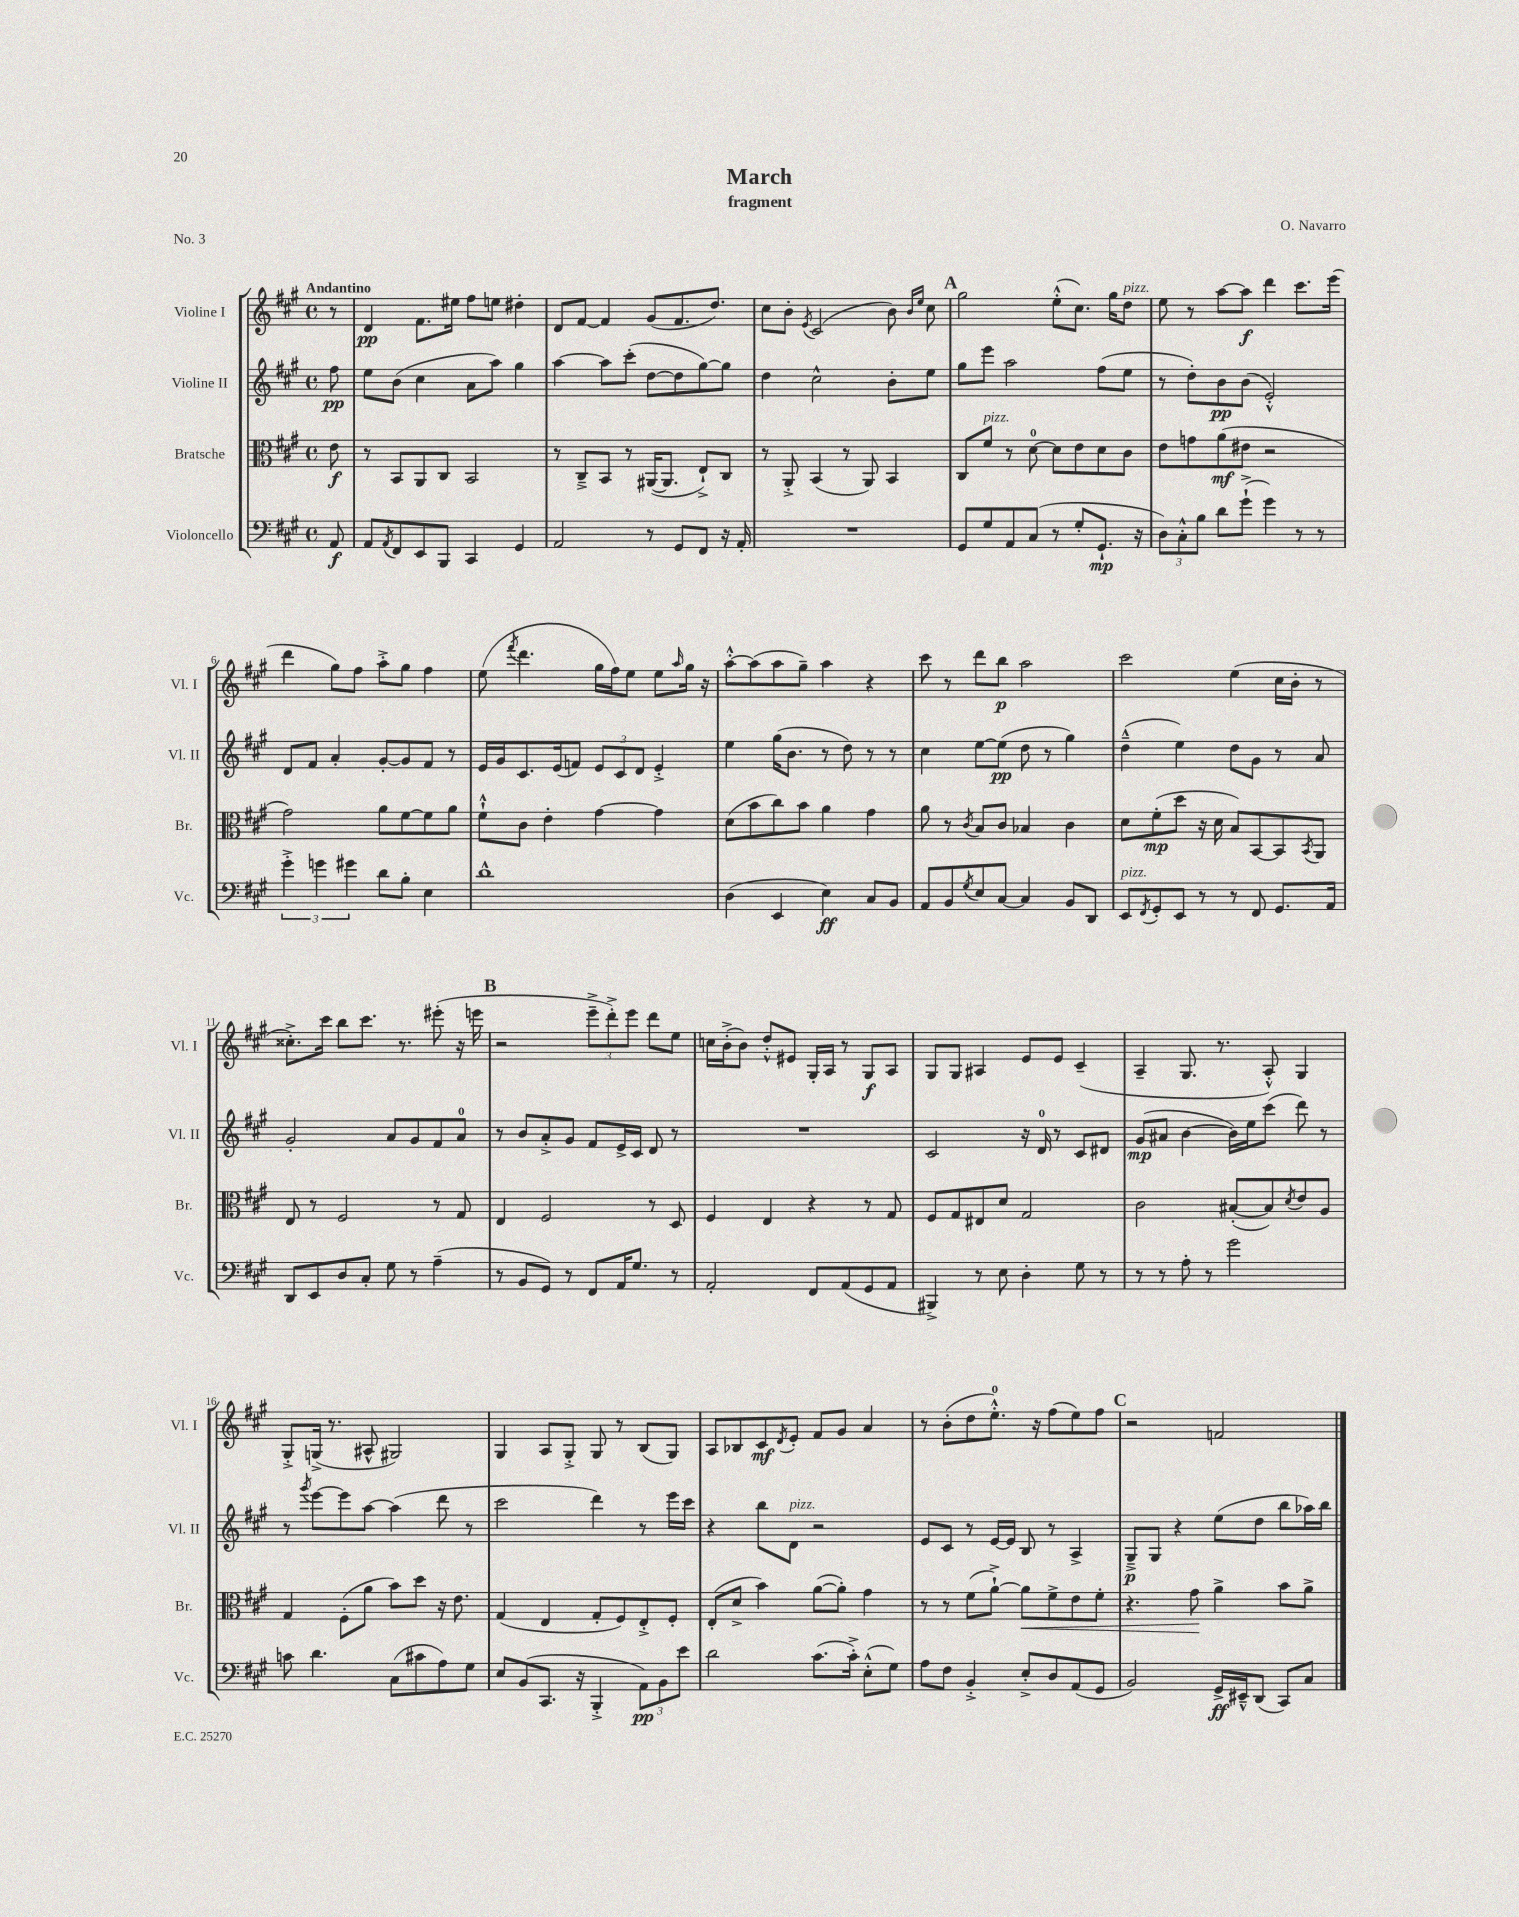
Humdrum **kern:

**kern	**kern	**kern	**kern
*staff4	*staff3	*staff2	*staff1
*clefF4	*clefC3	*clefG2	*clefG2
*k[f#c#g#]	*k[f#c#g#]	*k[f#c#g#]	*k[f#c#g#]
*M4/4	*M4/4	*M4/4	*M4/4
*met(c)	*met(c)	*met(c)	*met(c)
8AA/	8e\	8ff#\	8r
=	=	=	=
8AA/L	8r	8ee\L	4d/
8qAA/	.	.	.
8FF#/	8BB/L	(8b\J	.
8EE/	8AA/	4cc#\	8.f#\L
8BBB/J	8C#/J	.	.
.	.	.	16ee#\Jk
4CC#/	2BB/	8a\L	8ff#\L
.	.	8aa\J)	8ee\J
4GG#/	.	4gg#\	4dd#'\
=	=	=	=
2AA/	8r	[4aa\	8d/L
.	8C#~^/L	.	[8f#/J
.	8BB/J	8aa\]L	4f#/]
.	8r	(8ccc#'\J	.
8r	([16AA#/LK	[8dd\L	(8g#/L
.	8.AA#/]J	.	.
8GG#/L	.	8dd\]	8.f#/
8FF#/J	8E`^/L)	[8gg#\)	.
.	.	.	8.dd/J)
16r	8C#/J	8gg#\]J	.
16AA'/	.	.	.
=	=	=	=
1r	8r	4dd\	8cc#\L
.	8AA'^/	.	8b'\J
.	.	.	8qe/
.	(4BB/	2cc#^^\	(2c#/
.	8r	.	.
.	8AA/)	.	.
.	4BB/	8b'\L	8b\)
.	.	.	16qqb/LL
.	.	.	16qqee/JJ
.	.	8ee\J	8cc#\
=	=	=	=
8GG#/L	8C#/L	8gg#\L	2gg#\
8G#/	8f#/J	8eee\J	.
8AA/	8r	2aa\	.
(8C#/J	[8d\	.	.
8r	8d\]L	.	(8ee'^^\L
8G#'/L	8e\	.	8.cc#\J)
8.GG#`/J	8d\	(8ff#\L	.
.	.	.	16gg#\LK
.	8c#\J	8ee\J	8dd\J
16r	.	.	.
=	=	=	=
12D\L)	8e\L	8r	8ee\
12C#'^^\	.	.	.
.	8g\	8dd'\L)	8r
12B\J	.	.	.
8d\L	(8a\	8b\	[8aa\L
(8g#`^\J	8e#\J	(8b\J	8aa\]J
4g#\)	2r	2e'^^/)	4ddd\
8r	.	.	8.ccc#\L
8r	.	.	.
.	.	.	(16eee\Jk
=	=	=	=
6g#'^\	2g#\)	8d/L	4ddd\
.	.	8f#/J	.
6g\	.	.	.
.	.	4a'/	8gg#\L)
6g#\	.	.	.
.	.	.	8ff#\J
8d\L	8a\L	[8g#'/L	8aa'^\L
8B'\J	[8f#\	8g#/]	8gg#\J
4E\	8f#\]	8f#/J	4ff#\
.	8a\J	8r	.
=	=	=	=
1d^^	8f#`^^\L	16e/LL	(8ee\
.	.	16g#/J	.
.	.	.	8qfff#/
.	8c#\J	8.c#/	4.ddd\
.	4e'\	.	.
.	.	(16e/k	.
.	.	8f/J)	.
.	[4g#\	12e/L	16gg#\LL
.	.	.	16ff#\J)
.	.	12c#/	.
.	.	.	8ee\J
.	.	12d/J	.
.	4g#\]	4e'^/	8ee\L
.	.	.	16qqaa/
.	.	.	16gg#\Jk
.	.	.	16r
=	=	=	=
(4D\	(8d\L	4ee\	[8aa'^^\L
.	8b\	.	(8aa\]
4EE/	8cc#\)	(16gg#\LK	8aa\
.	.	8.b\J	.
.	8b\J	.	8gg#~\J)
4E\)	4a\	8r	4aa\
.	.	8dd\)	.
8C#/L	4g#\	8r	4r
8BB/J	.	8r	.
=	=	=	=
8AA/L	8a\	4cc#\	8ccc#\
8BB/	8r	.	8r
8qG#/	8qc#/	.	.
8E/	8B/L	[8ee\L	8ddd\L
[8C#/J	8c#/J	(8ee\]J	8bb\J
4C#/]	4B-/	8dd\	2aa\
.	.	8r	.
8BB/L	4c#\	4gg#\)	.
8DD/J	.	.	.
=	=	=	=
8EE/L	8d\L	(4dd~^^\	2ccc#\
8qFF#/	.	.	.
8GG#'/	(8f#'\	.	.
8EE/J	8dd\J	4ee\)	.
8r	16r	.	.
.	16d\	.	.
8r	8B/L)	8dd\L	(4ee\
8FF#/	[8BB/	8g#\J	.
8.GG#/L	8BB/]	8r	16cc#\LL
.	.	.	16b'\JJ
.	8qBB/	.	.
.	8AA/J	8a/	8r
16AA/Jk	.	.	.
=	=	=	=
8DD/L	8E/	2g#'/	8.cc##'^\L)
8EE/	8r	.	.
.	.	.	16ccc#\Jk
8D/	2F#/	.	8bb\L
8C#'/J	.	.	8.ccc#\J
8G#\	.	8a/L	.
.	.	.	8.r
8r	.	8g#/	.
(4A~\	8r	8f#/	(8eee#'\
.	8G#/	8a/J	16r
.	.	.	16eee\
=	=	=	=
8r	4E/	8r	2r
8BB/L	.	8b/L	.
8GG#/J)	2F#/	8a'^/	.
8r	.	8g#/J	.
8FF#/L	.	8f#/L	12eee~^\L
.	.	.	12ddd'^\)
16AA/K	.	16e^/L	.
.	.	.	12eee\J
8.G#/J	.	16c#/JJ	.
.	8r	8d/	8ddd\L
8r	8D/	8r	8ee\J
=	=	=	=
2AA'/	4F#/	1r	16cc\LL
.	.	.	(16b'^\J
.	.	.	8b\J)
.	4E/	.	8dd'^^/L
.	.	.	8e#/J
8FF#/L	4r	.	16G#'/LL
.	.	.	16A/JJ
(8AA/	.	.	8r
8GG#/	8r	.	8G#/L
8AA/J	8G#/	.	8A/J
=	=	=	=
4BBB#^/)	8F#/L	2c#/	8G#/L
.	8G#/	.	8G#/J
8r	8E#/	.	4A#/
8E\	8d/J	.	.
4D'\	2G#/	16r	8e/L
.	.	16d/	.
.	.	8r	8e/J
8G#\	.	8c#/L	(4c#~/
8r	.	8d#/J	.
=	=	=	=
8r	2c#\	(8g#/L	4A~/
8r	.	8a#/J	.
8A'\	.	[4b\	8.G#/
8r	.	.	.
.	.	.	8.r
2g#\	([8B#'/L	16b\]LL)	.
.	.	16ee\J	.
.	8B#/])	(8ccc#\J	8A'^^/)
.	8qd/	.	.
.	8e/	8ddd\)	4G#/
.	8A/J	8r	.
=	=	=	=
8c\	4G#/	8r	8G#'^/L
.	.	8qggg#/	.
4.d\	.	[8eee\L	(16G^/Jk
.	.	.	8.r
.	(8F#'\L	8eee\]	.
.	8a\J	[8aa\J	8A#^^/
(8C#\L	8b\L)	(4aa\]	2G#/)
8c#\	8dd\J	.	.
8A\)	16r	8ddd\	.
.	8.e\	.	.
8G#\J	.	8r	.
=	=	=	=
8E/L	(4G#/	2ccc#\	4G#/
(8BB/	.	.	.
8.CC#/J	4E/	.	8A/L
.	.	.	8G#'^/J
16r	.	.	.
4BBB'^/	8G#'/L	4ddd\)	8G#/
.	8F#/)	.	8r
12AA\L)	8E'^/	8r	(8B/L
12BB\	.	.	.
.	8F#'/J	16eee\LL	8G#/J)
12e\J	.	.	.
.	.	16ccc#\JJ	.
=	=	=	=
2d\	(8E'/L	4r	8A/L
.	8d^/J	.	8B-/
.	4b\)	8bb\L	8c#/
.	.	.	8qd/
.	.	8d\J	8e'/J
(8.c#\L	([8a\L	2r	8f#/L
.	8a'\]J)	.	8g#/J
16c#'^\Jk)	.	.	.
(8E'^^\L	4g#\	.	4a/
8G#\J)	.	.	.
=	=	=	=
8A\L	8r	8e/L	8r
8F#\J	8r	8c#/J	(8b'\L
4BB'^/	(8f#\L	8r	8dd\
.	[8a`^\J)	[16e/LL	8.ee'^^\J)
.	.	16e/]JJ	.
8E'^/L	8a\]L	8B/	.
.	.	.	16r
8D/	8f#^\	8r	(8ff#\L
(8AA/	8e\	4A^/	8ee\)
8GG#/J	8f#'\J	.	8ff#\J
=	=	=	=
2BB/)	4.r	8G#~^/L	2r
.	.	8G#/J	.
.	.	4r	.
.	8g#\	.	.
16GG#^/LL	4a^\	(8ee\L	2f/
16EE#~^^/J	.	.	.
(8DD/J	.	8dd\J	.
8CC#/L)	8b\L	8bb\L	.
8C#/J	8a^\J	16aa-\L)	.
.	.	16bb\JJ	.
==	==	==	==
*-	*-	*-	*-
